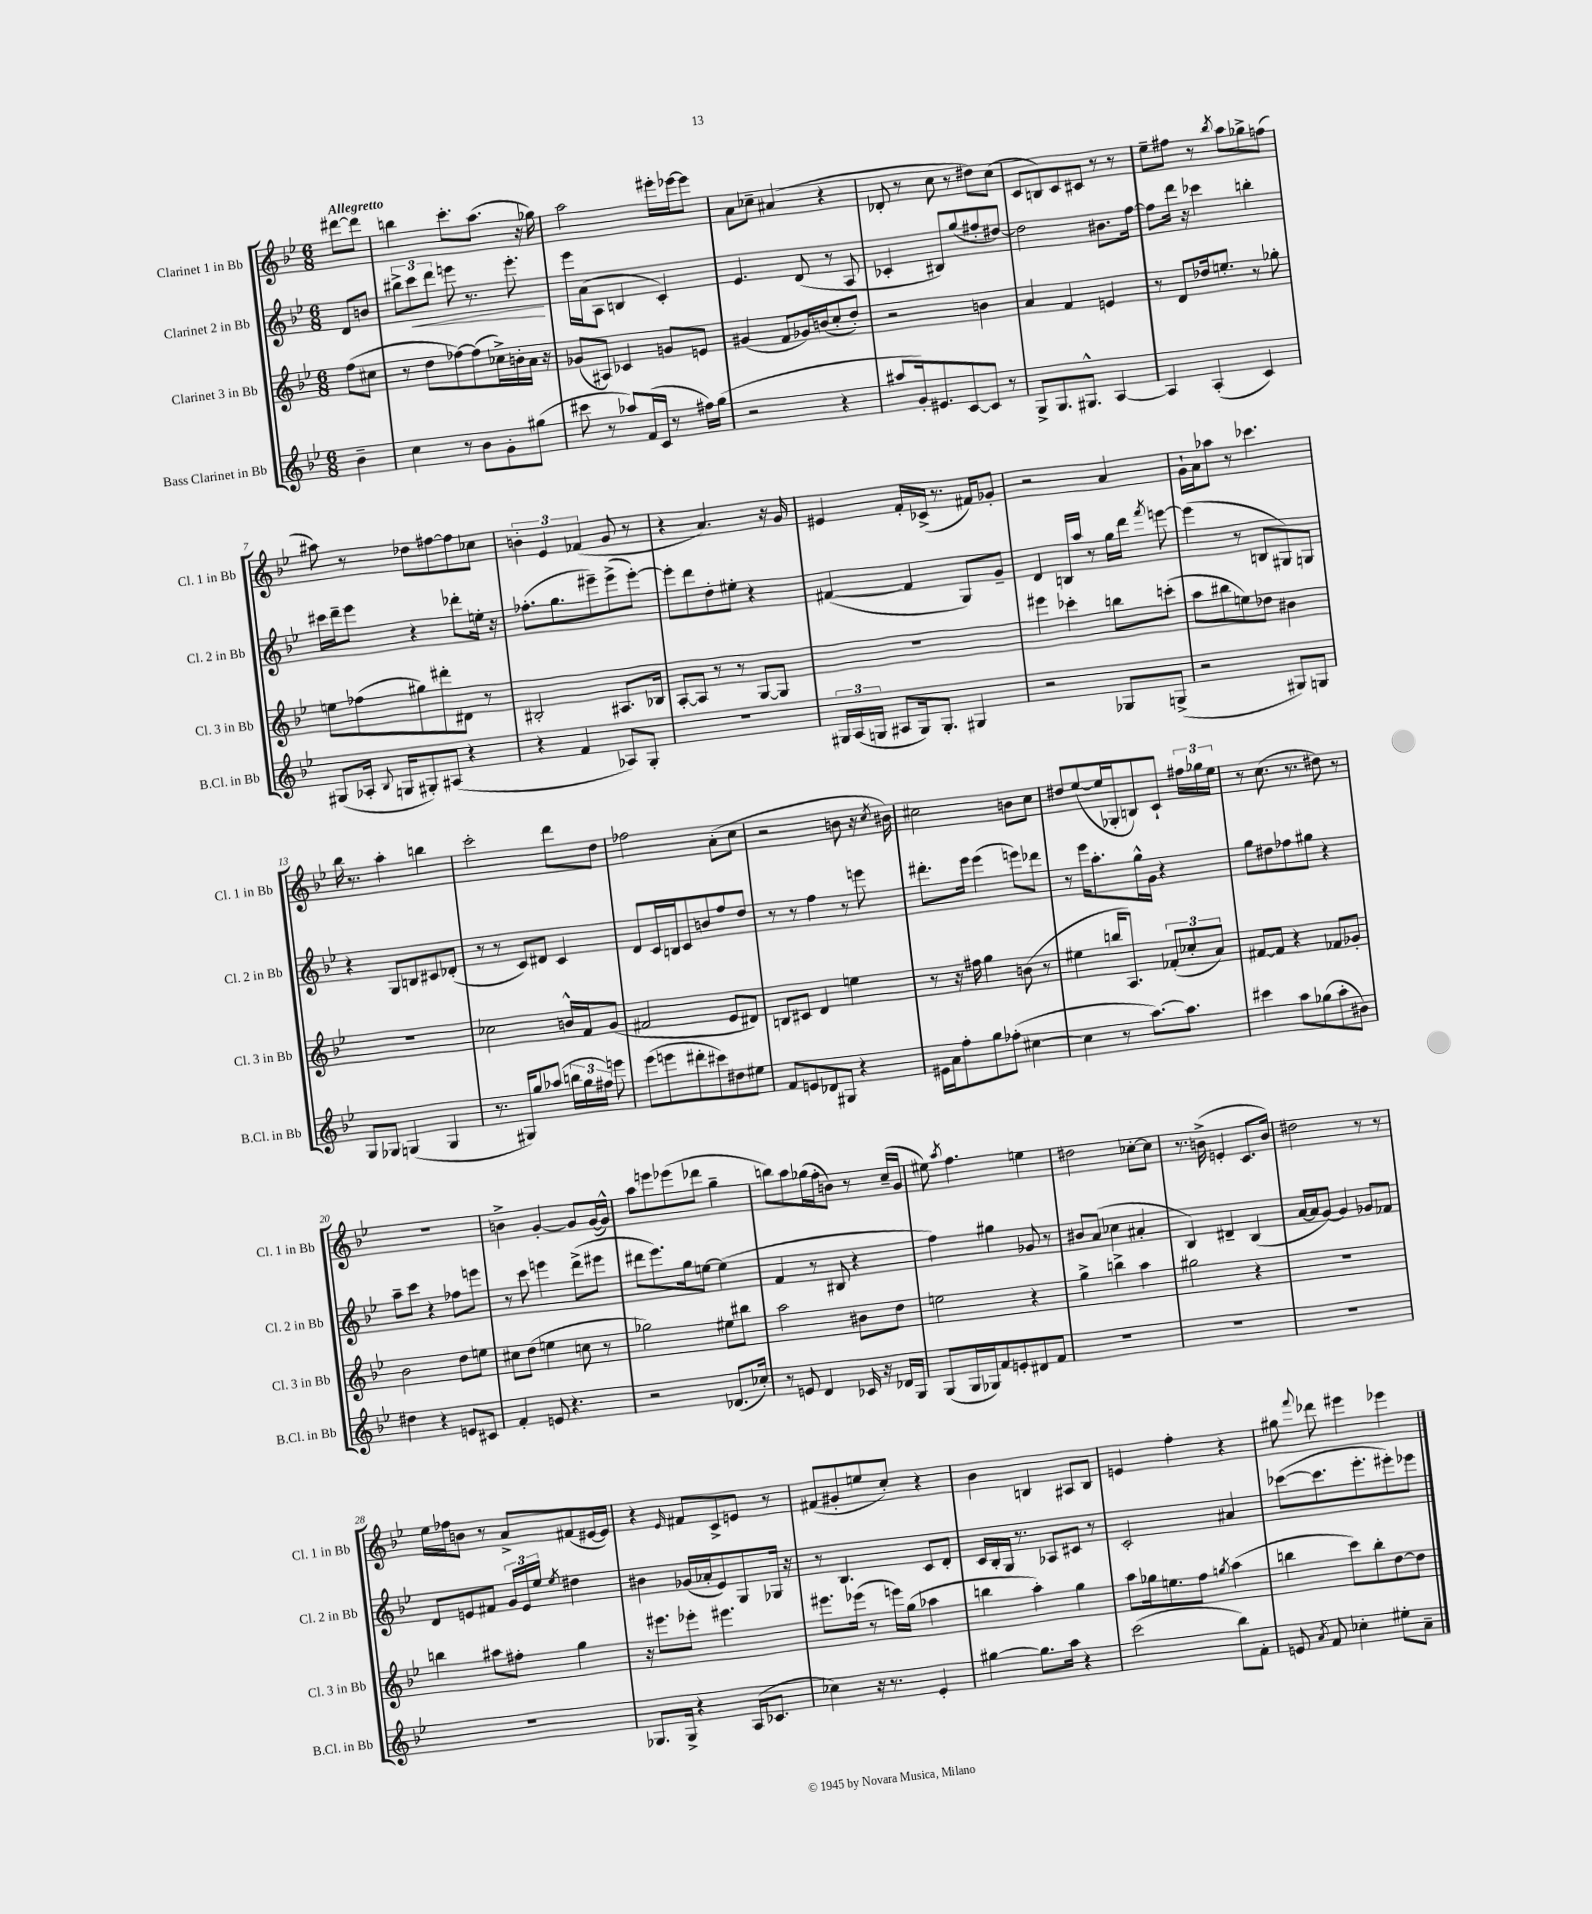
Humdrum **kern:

**kern	**kern	**kern	**kern
*staff4	*staff3	*staff2	*staff1
*clefG2	*clefG2	*clefG2	*clefG2
*k[b-e-]	*k[b-e-]	*k[b-e-]	*k[b-e-]
*M6/8	*M6/8	*M6/8	*M6/8
4b-~	(8ff	8d	[8ddd#
.	8cc#	8b	8ddd#]
=	=	=	=
4cc	8r	12bb#^	4bb
.	.	12ccc	.
.	8dd	.	.
.	.	12ddd	.
8r	[8ff-)	8eee	8.ccc'
8b-	(8ff-]	8.r	.
.	.	.	(8.aa
8g'	16cc-^)	.	.
.	16b'	8.eee'	.
(8gg#	16a	.	16r
.	16r	.	16gg-)
=	=	=	=
8ccc#	(8g-	16eee-	2aa
.	.	(16a	.
8r	8A#)	8A	.
8aa-)	4c-	4B	.
(16f	.	.	.
16c	.	.	.
8r	8g	4c')	16eee#'
.	.	.	[16eee-
16ff#)	8e	.	8eee-]
(16gg	.	.	.
=	=	=	=
2r	(4g#	4.e-	8a
.	.	.	8cc-~
.	8f	.	(4a#
.	16g-)	(8d	.
.	(16b	.	.
4r	8cc'	8r	4r
.	8dd')	8A	.
=	=	=	=
8aa#	2r	4c-'	8d-'
16g')	.	.	8r
8.e#	.	.	.
.	.	8B#)	8cc
[8c	.	(8gg	8r
8c]	4b	8ff#'	8dd#)
8r	.	[8dd#)	(8cc
=	=	=	=
8G^	4a	2dd#]	8c
8.G	.	.	8B)
.	4f	.	8c
8.G#^^	.	.	.
.	.	.	8c#
[4A	4e	8.b#	8r
.	.	.	8r
.	.	[16ff	.
=	=	=	=
4A]	8r	8ff]	8ee-~
.	8d	16ddd	8ff#
.	.	16r	.
(4A'	16dd-	4ccc-	8r
.	8.ee'	.	.
.	.	.	8qbb-
.	.	.	8aa
4c)	8r	4bb'	8gg-^
.	8gg-'	.	(8ff
=	=	=	=
(8G#	8ee	16ccc#	8aa#)
.	.	16ddd~	.
16A-'	(8ff-	8eee-	8r
8qqB-	.	.	.
16G	.	.	.
8G#')	8gg#)	4r	8dd-
(8A#	8ddd#'	.	[8ff#
4r	8d#	8ddd-'	8ff#]
.	8r	16ee'	8cc-
.	.	16r	.
=	=	=	=
4r	2B#'	(8.ff-'	6b'
.	.	.	6e-
.	.	8.gg	.
4f	.	.	.
.	.	.	(6f-
.	.	8eee#~)	.
8A-)	8.A#	(8eee#^	8g
8G'	.	[8eee#')	8r
.	16B-	.	.
=	=	=	=
2.r	[8A'	8eee#']	4r
.	8A]	8ddd	.
.	8r	8dd'	4.a)
.	8r	8ee#'	.
.	[8G	4r	.
.	8G]	.	16r
.	.	.	16g
=	=	=	=
24G#	2.r	([4f#	4e#
(24A	.	.	.
24G	.	.	.
8A#	.	.	.
16G)	.	4f#]	16f'
8.G'	.	.	(16c-^
.	.	.	8.r
4G#	.	8G)	.
.	.	.	16f#)
.	.	8g~	8g-'
=	=	=	=
2r	4eee#	4d	2r
.	4ccc-'	16B	.
.	.	16aa	.
.	.	8r	.
8G-	8bb	16gg	4a
.	.	16ddd	.
.	.	8qfff	.
(8G^	(8ccc'	[8eee	.
=	=	=	=
2r	8aa	(4eee]	16g`
.	.	.	16a
.	8bb#	.	8aa-
.	8ee)	8r	8r
.	8dd-	8B	4.ccc-
8G#)	4b#	8G#)	.
8G	.	8G	.
=	=	=	=
8G	2.r	4r	16bb-
.	.	.	8.r
8G-	.	.	.
(4G	.	8G	4aa'
.	.	8B	.
4G	.	8c#	4bb
.	.	(8d-'	.
=	=	=	=
8.r	2cc-	8r	2ccc'
.	.	8r	.
16G#)	.	.	.
8gg	.	8c)	.
(8aa-	.	8d#	.
24bb	16b^^	4c	8ddd
24gg	.	.	.
.	16f	.	.
24ff#)	.	.	.
8eee	(8g	.	8dd
=	=	=	=
(8eee-	2f#	8d	2ff-
8eee	.	16c	.
.	.	16B	.
8ddd#'	.	8c	.
8ccc#)	.	8b	.
8dd#	8e-	8ff	(8a'
8ee#	8d#)	8dd	8cc
=	=	=	=
8f	8B	8r	2r
8e	8c#	8r	.
8d-	4d	4ff	.
8G#	.	.	.
4r	4ee	8r	8b
.	.	8eee	16r
.	.	.	8qcc
.	.	.	16b#)
=	=	=	=
16e#	8r	8.ddd#'	2cc#
16a	.	.	.
8ff'	16r	.	.
.	16ff#	16eee-	.
8gg	4gg	(4eee-	.
(8ff-'	.	.	.
[4cc#	(8b	8eee)	8b
.	8r	8ddd-	8cc#
=	=	=	=
4cc#]	4ee#	8r	8dd#
.	.	16eee-	([8ee-
.	.	8.aa'	.
8r	16bb	.	16ee-]
.	8.A)	.	16G-'
[8.aa)	.	16gg^^	8B)
.	.	16g	.
.	(12f-'	4r	8c`
8.aa]	.	.	.
.	12cc-'	.	.
.	.	.	24ff#
.	12a)	.	24gg-
.	.	.	24ee-
=	=	=	=
4ccc#	[8f#	8gg	8r
.	8f#]	8dd#	(8.cc
8aa	4r	8ff-	.
.	.	.	8.r
(8gg-	.	8gg#	.
8aa'	8f-	4r	8dd#)
8b#)	8g-'	.	8r
=	=	=	=
4dd#	2b-	8aa~	2.r
.	.	8ccc	.
4r	.	4r	.
8e	8dd	8ff-	.
8c#	8ee	8eee	.
=	=	=	=
4f'	8cc#	8r	4b^
.	(8dd	8ccc	.
8e	4ee	4eee	[4g'
4.r	.	.	.
.	8cc	(8ddd^	8g]
.	8r	8eee#	([16g
.	.	.	16g^^])
=	=	=	=
2r	2gg-)	8ddd#	8aa
.	.	8.eee-)	8eee
.	.	.	(8eee-
.	.	16gg	.
.	.	[8ee	8ddd-
(8.d-	8ee#	(4ee]	4gg~
.	8bb#	.	.
16cc-')	.	.	.
=	=	=	=
8r	2aa	4f	8bb)
8e	.	.	8aa
4d	.	8r	(16gg-
.	.	.	16ff'
.	.	8B#	8b)
16c-	8b#	4r	8r
16r	.	.	.
16d-	8dd	.	(16cc~
16G	.	.	16g
=	=	=	=
(8G	2ee	4ff)	8ee#)
.	.	.	8qaa
16G	.	.	4.ff
16G-)	.	.	.
8f	.	4gg#	.
8e'	.	.	.
8d#	4r	8g-	4ee
8f	.	8r	.
=	=	=	=
2.r	4gg^	8b#	2dd#
.	.	(8a	.
.	4bb^	4cc-	.
.	4aa	4a#'	[8cc-'
.	.	.	8cc-]
=	=	=	=
2.r	2gg#	4B-)	8.r
.	.	.	(16b^
.	.	4d#~	4e'
.	4r	(4B-	8.c
.	.	.	16b)
=	=	=	=
2.r	2.r	[16a	2dd#
.	.	16a]	.
.	.	[8g)	.
.	.	4g]	.
.	.	8g-	8r
.	.	8f-	8r
=	=	=	=
2.r	4bb	8d	16ee-
.	.	.	16ff-
.	.	8e	8b
.	8aa#	8f#	8r
.	8ff#'	24g	8a^
.	.	24e	.
.	.	24ee-	.
.	.	8qee-	.
.	4gg	4dd#	(8f#
.	.	.	[16e#
.	.	.	16e#])
=	=	=	=
8.G-	16r	4b#	4r
.	8.eee#	.	.
16G-^	.	.	.
.	.	.	16qqe-
4r	8eee-'	(16g-	8f#
.	.	16a-'	.
.	4.eee#	8e-)	8c^
(16A	.	8G	8e
8.c-	.	.	.
.	.	16G-	8r
.	.	16r	.
=	=	=	=
4cc-)	8.eee#	8r	(8f#
.	.	4.B-	8g#'
.	(16eee-	.	.
16r	8r	.	8ee
8.r	.	.	.
.	16eee)	.	8cc')
.	(16gg	.	.
4e-'	4aa-	8c	4r
.	.	8d'	.
=	=	=	=
[4gg#	4bb	16c	4b-
.	.	16B-'	.
.	.	16G	.
.	.	8.r	.
8.gg#]	4aa')	.	4B
.	.	8A-	.
16aa	.	.	.
4r	4gg	8c#	8A#
.	.	8r	8B
=	=	=	=
(2ccc	8aa	2c'	4e
.	16gg-	.	.
.	8.ee	.	.
.	.	.	4ff'
.	8ff	.	.
.	8qgg	.	.
8bb-)	(4aa	4a#	4r
8f'	.	.	.
=	=	=	=
8e	4bb	([8ccc-	8gg#
8qa	.	.	8qqfff
8f	.	8.ccc-]	8ddd-
4cc-'	8ccc)	.	4eee#
.	.	8.eee-'	.
.	8bb'	.	.
8ee#'	[8dd	8eee#')	4eee-
8a~	8dd]	8eee-	.
==	==	==	==
*-	*-	*-	*-
